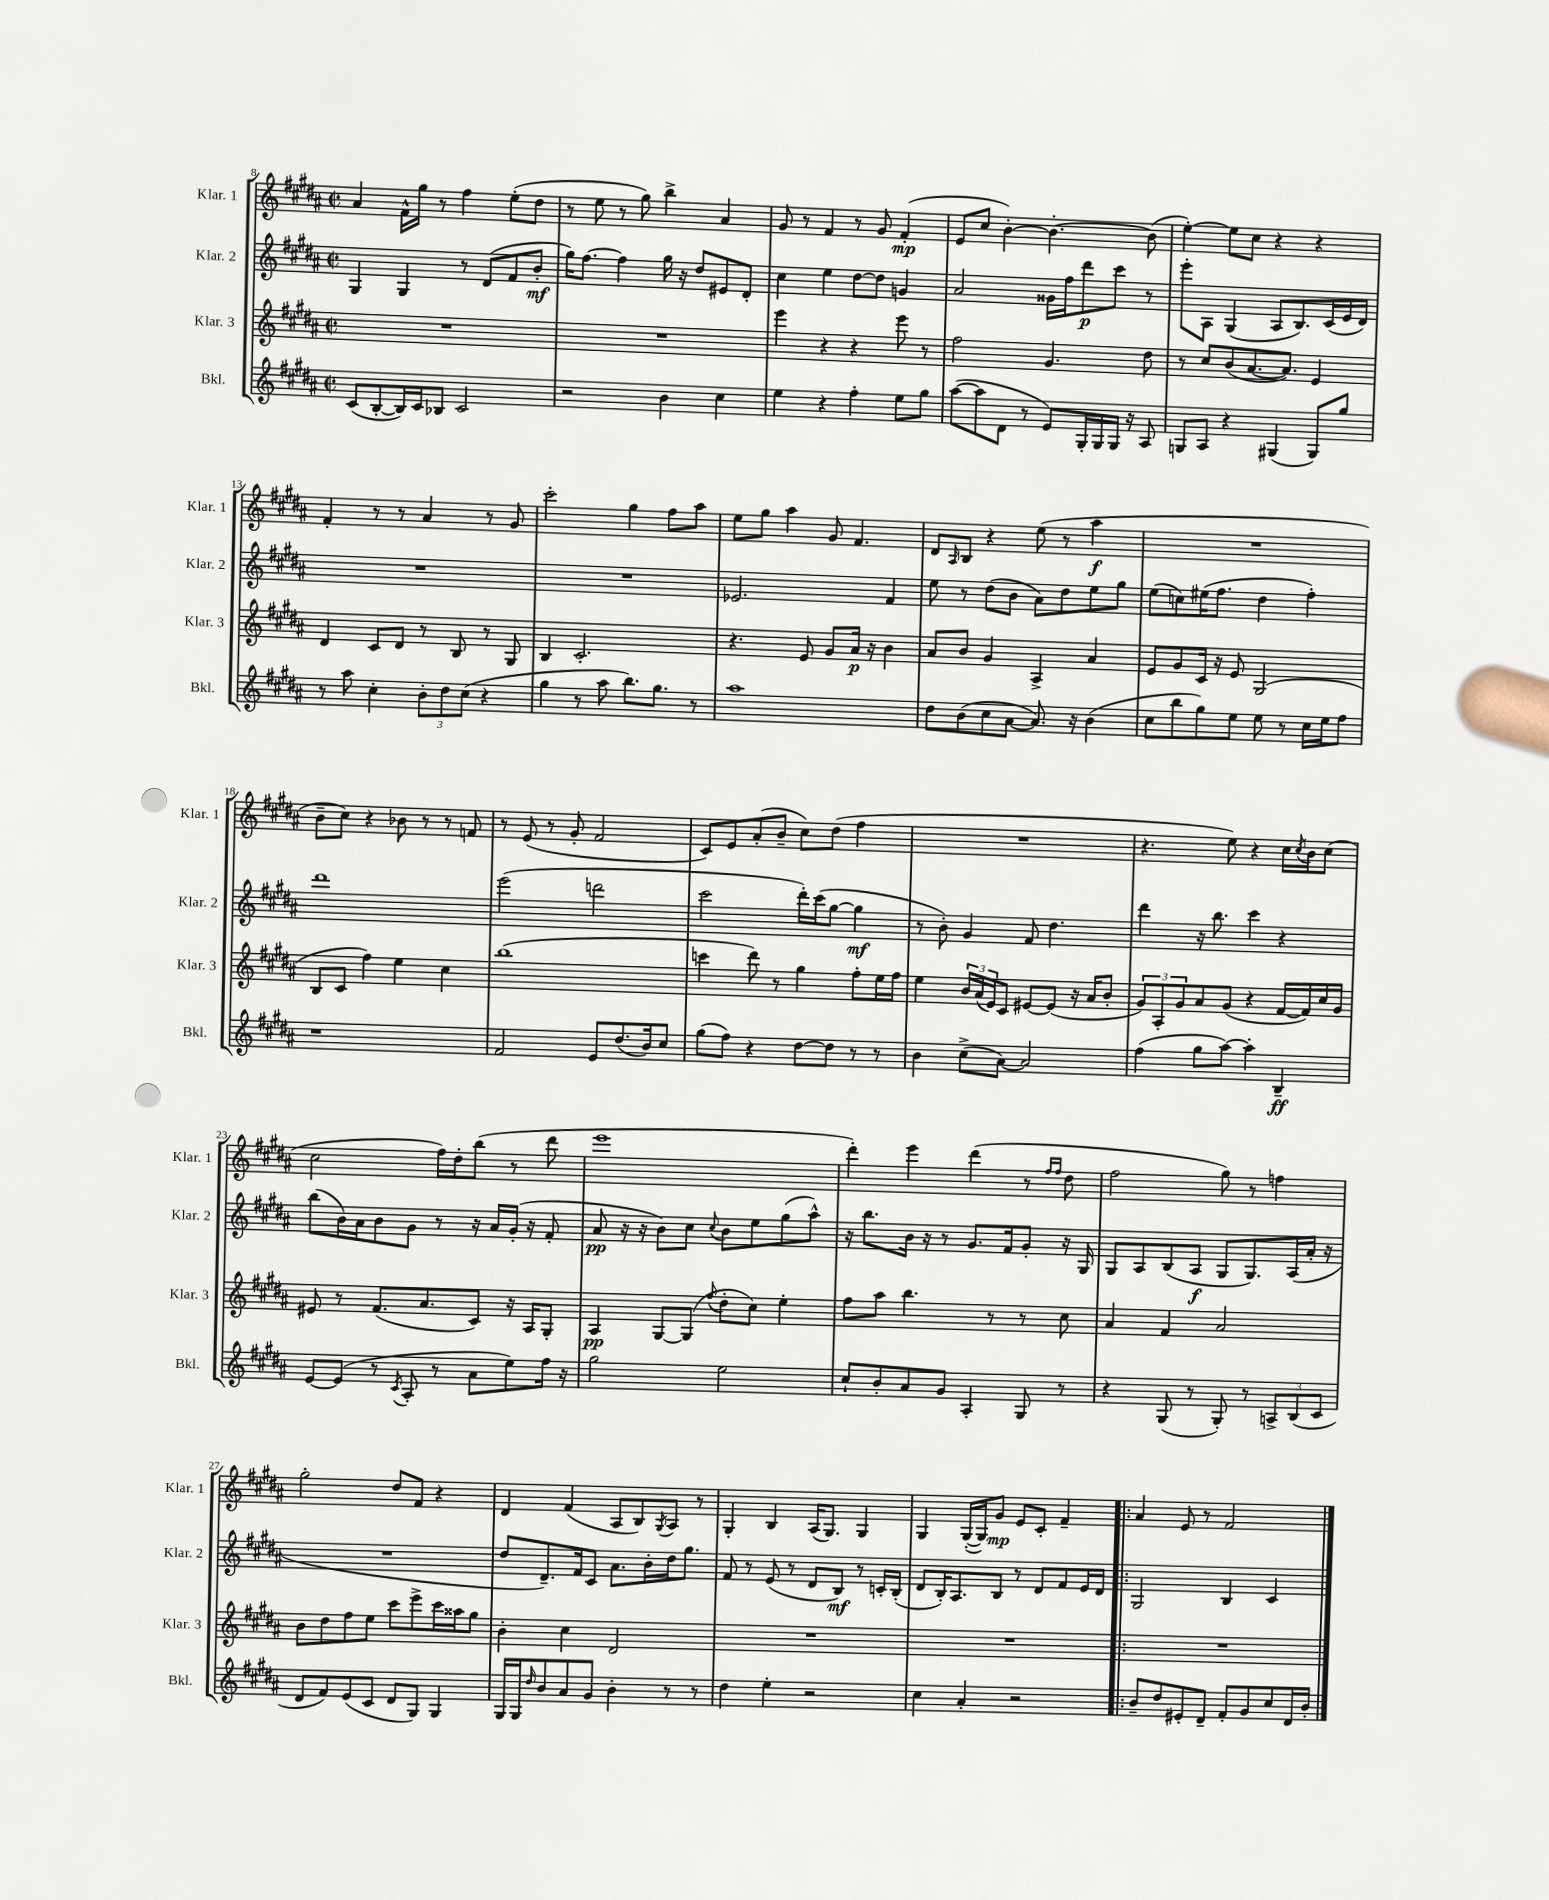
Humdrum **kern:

**kern	**kern	**kern	**kern
*staff4	*staff3	*staff2	*staff1
*clefG2	*clefG2	*clefG2	*clefG2
*k[f#c#g#d#a#]	*k[f#c#g#d#a#]	*k[f#c#g#d#a#]	*k[f#c#g#d#a#]
*M2/2	*M2/2	*M2/2	*M2/2
*met(c|)	*met(c|)	*met(c|)	*met(c|)
(8c#	1r	4G#	4a#
[8B'	.	.	.
16B])	.	4G#	16f#^^
16c#	.	.	16gg#
8B-	.	.	8r
2c#	.	8r	4ff#
.	.	(8d#	.
.	.	8f#	(8ee'
.	.	8b'	8dd#
=	=	=	=
2r	1r	16gg#)	8r
.	.	[8.ff#	.
.	.	.	8ee
.	.	4ff#]	8r
.	.	.	8gg#)
4b	.	16gg#	4bb^
.	.	16r	.
.	.	8dd#	.
4cc#	.	8e#	4a#
.	.	8d#'	.
=	=	=	=
4ee	4eee	4cc#	8g#
.	.	.	8r
4r	4r	4ee	4f#
4ff#'	4r	[8dd#	8r
.	.	8dd#]	8g#
8ee	8eee	4g	(4f#'
8gg#	8r	.	.
=	=	=	=
([8aa#	2ff#	2a#	8e
8aa#]	.	.	8cc#
8d#	.	.	[4b')
8r	.	.	.
8e)	4.g#	16g##	4.b'_
.	.	16ff#	.
16G#'	.	8ddd#	.
16G#	.	.	.
16G#	.	8ccc#	.
16r	.	.	.
8A#	8dd#	8r	(8b]
=	=	=	=
8G	8r	8eee'	[4ee')
8A#	8cc#	8A#	.
4r	(8b	(4G#	8ee]
.	[8.a#	.	8cc#
(4G#	.	8A#	4r
.	8.a#])	.	.
.	.	8.B)	.
8G#)	4e	.	4r
.	.	(16c#	.
8gg#	.	16e	.
.	.	16d#)	.
=	=	=	=
8r	4d#	1r	4f#'
8aa#	.	.	.
4cc#'	8c#	.	8r
.	8d#	.	8r
12b'	8r	.	4a#
12dd#	.	.	.
.	8B	.	.
(12cc#	.	.	.
4r	8r	.	8r
.	8G#	.	8g#
=	=	=	=
4gg#	4B	1r	2ccc#'
8r	2.c#'	.	.
8aa#	.	.	.
8.bb)	.	.	4gg#
8.gg#	.	.	.
.	.	.	8ff#
8r	.	.	8aa#
=	=	=	=
1aa#	4.r	2.e-	8ee
.	.	.	8gg#
.	.	.	4aa#
.	8e	.	.
.	8g#	.	8g#
.	16a#	.	4.f#
.	16r	.	.
.	4b	4f#	.
=	=	=	=
8dd#	8a#	8ee	8d#
.	.	.	16qqA#
(8b	8b	8r	8B
8cc#	4g#	(8dd#	4r
[8a#	.	8b	.
8.a#])	4A#^	8a#)	(8ee
.	.	8dd#	8r
16r	.	.	.
(4b	4a#	8ee	4aa#
.	.	8gg#	.
=	=	=	=
8cc#	8e	(8ee	1r
8bb	8g#	8cc)	.
8gg#)	16c#	(16ee#	.
.	16r	8.ff#	.
8ee	8e	.	.
8ee	(2G#	4dd#	.
8r	.	.	.
16cc#	.	4ff#')	.
16ee	.	.	.
8ff#	.	.	.
=	=	=	=
1r	8B	1ddd#	8b~
.	8c#	.	8cc#)
.	4ff#)	.	4r
.	4ee	.	8b-
.	.	.	8r
.	4cc#	.	8r
.	.	.	8f
=	=	=	=
2f#	(1bb	(2eee	8r
.	.	.	(8e
.	.	.	8r
.	.	.	8g#'
8e	.	2ddd	2f#
(8.dd#	.	.	.
16b)	.	.	.
8cc#	.	.	.
=	=	=	=
(8gg#	4ccc	2ccc#	8c#)
8ff#)	.	.	8e
4r	8ddd#)	.	(8a#'
.	8r	.	8b~
[8dd#	4gg#	16ddd#')	8cc#)
.	.	(16ccc#	.
8dd#]	.	[8gg#	(8dd#
8r	8ff#'	4gg#]	4ff#
8r	16ee	.	.
.	16ff#	.	.
=	=	=	=
4b	4ee	8r	1r
.	.	8b')	.
(8cc#^	24b	4g#	.
.	(24a#	.	.
.	24e)	.	.
[8a#)	8c#	.	.
2a#]	[8e#	8f#	.
.	(8e#]	4.dd#	.
.	16r	.	.
.	16a#	.	.
.	8b'	.	.
=	=	=	=
(4ff#	12g#)	4ddd#	4.r
.	12A#'	.	.
.	12g#	.	.
8gg#	8a#	16r	.
.	.	8.bb	.
[8aa#)	(8g#	.	8ee)
4aa#']	4r	4ccc#	4r
4B~	[16f#	4r	16cc#
.	.	.	8qcc#
.	16f#])	.	16b
.	16cc#	.	(8cc#
.	16g#	.	.
=	=	=	=
[8e	8e#	(8bb	2cc#
(8e]	8r	16b)	.
.	.	16a#	.
8r	(8.f#	8b	.
8qc#	.	.	.
8A#'	.	8g#	.
.	8.a#	.	.
8r	.	8r	16ff#)
.	.	.	16dd#'
8a#	8c#)	16r	(8bb
.	.	16a#	.
8ee)	16r	(16g#'	8r
.	16A#	16r	.
16ff#	8G#'	8f#'	8ddd#
16r	.	.	.
=	=	=	=
2gg#	4A#	8a#	1eee
.	.	16r	.
.	.	16r	.
.	[8G#	8b)	.
.	(8G#]	8cc#	.
.	8qqff#	8qqcc#	.
2ee	8dd#'	8b	.
.	8cc#)	8ee	.
.	4ee'	(8gg#	.
.	.	8aa#^^)	.
=	=	=	=
8cc#`	8ff#	16r	4ddd#')
.	.	8.bb	.
8b'	8aa#	.	.
8a#	4.bb	16b	4eee
.	.	16r	.
8g#	.	8r	.
4A#'	.	8.g#	(4ddd#
.	8r	.	.
.	.	16f#	.
8G#	8r	8g#'	8r
.	.	.	16qqff#
.	.	.	16qqff#
8r	8cc#	16r	8dd#
.	.	16G#	.
=	=	=	=
4r	4a#	8G#	2ff#
.	.	8A#	.
(8G#	4f#	(8B	.
8r	.	8A#	.
8G#')	2a#	8G#	8gg#)
8r	.	8.G#)	8r
12A^	.	.	4ff
.	.	(16A#	.
(12B	.	.	.
.	.	16a#'	.
12c#	.	.	.
.	.	16r	.
=	=	=	=
8d#	8b	1r	2gg#'
8f#)	8dd#	.	.
(8e	8ff#	.	.
8c#	8ee	.	.
8d#	8ccc#	.	8dd#
8G#)	8eee^	.	8f#
4G#	16ccc#	.	4r
.	16aa##	.	.
.	8gg#	.	.
=	=	=	=
16G#	4b'	8dd#	4d#
16G#	.	.	.
16qqdd#	.	.	.
8b	.	8.d#~)	.
8a#	4cc#	.	(4f#
.	.	16f#	.
8g#	.	8c#	.
4b'	2d#	8.a#	8A#
.	.	.	8B)
.	.	16b'	.
.	.	.	8qG#
8r	.	16dd#	8A#
.	.	8.gg#	.
8r	.	.	8r
=	=	=	=
4dd#	1r	8f#	4G#'
.	.	8r	.
4ee'	.	(8e	4B
.	.	8r	.
2r	.	8d#	(16A#
.	.	.	8.G#)
.	.	8B)	.
.	.	8r	4G#
.	.	16c'	.
.	.	(16B'	.
=	=	=	=
4cc#	1r	8d#	4G#
.	.	16B')	.
.	.	8.A#	.
4a#'	.	.	([16G#'
.	.	.	16G#])
.	.	8B	8g#
2r	.	8r	8e
.	.	8d#	8c#'
.	.	8f#	4f#~
.	.	16e	.
.	.	16d#	.
=!|:	=!|:	=!|:	=!|:
8b~	1r	2G#	4a#
8dd#	.	.	.
8e#'	.	.	8e
8d#~	.	.	8r
8f#'	.	4B	2f#
8g#	.	.	.
8cc#	.	4c#	.
16d#	.	.	.
16b'	.	.	.
==	==	==	==
*-	*-	*-	*-
